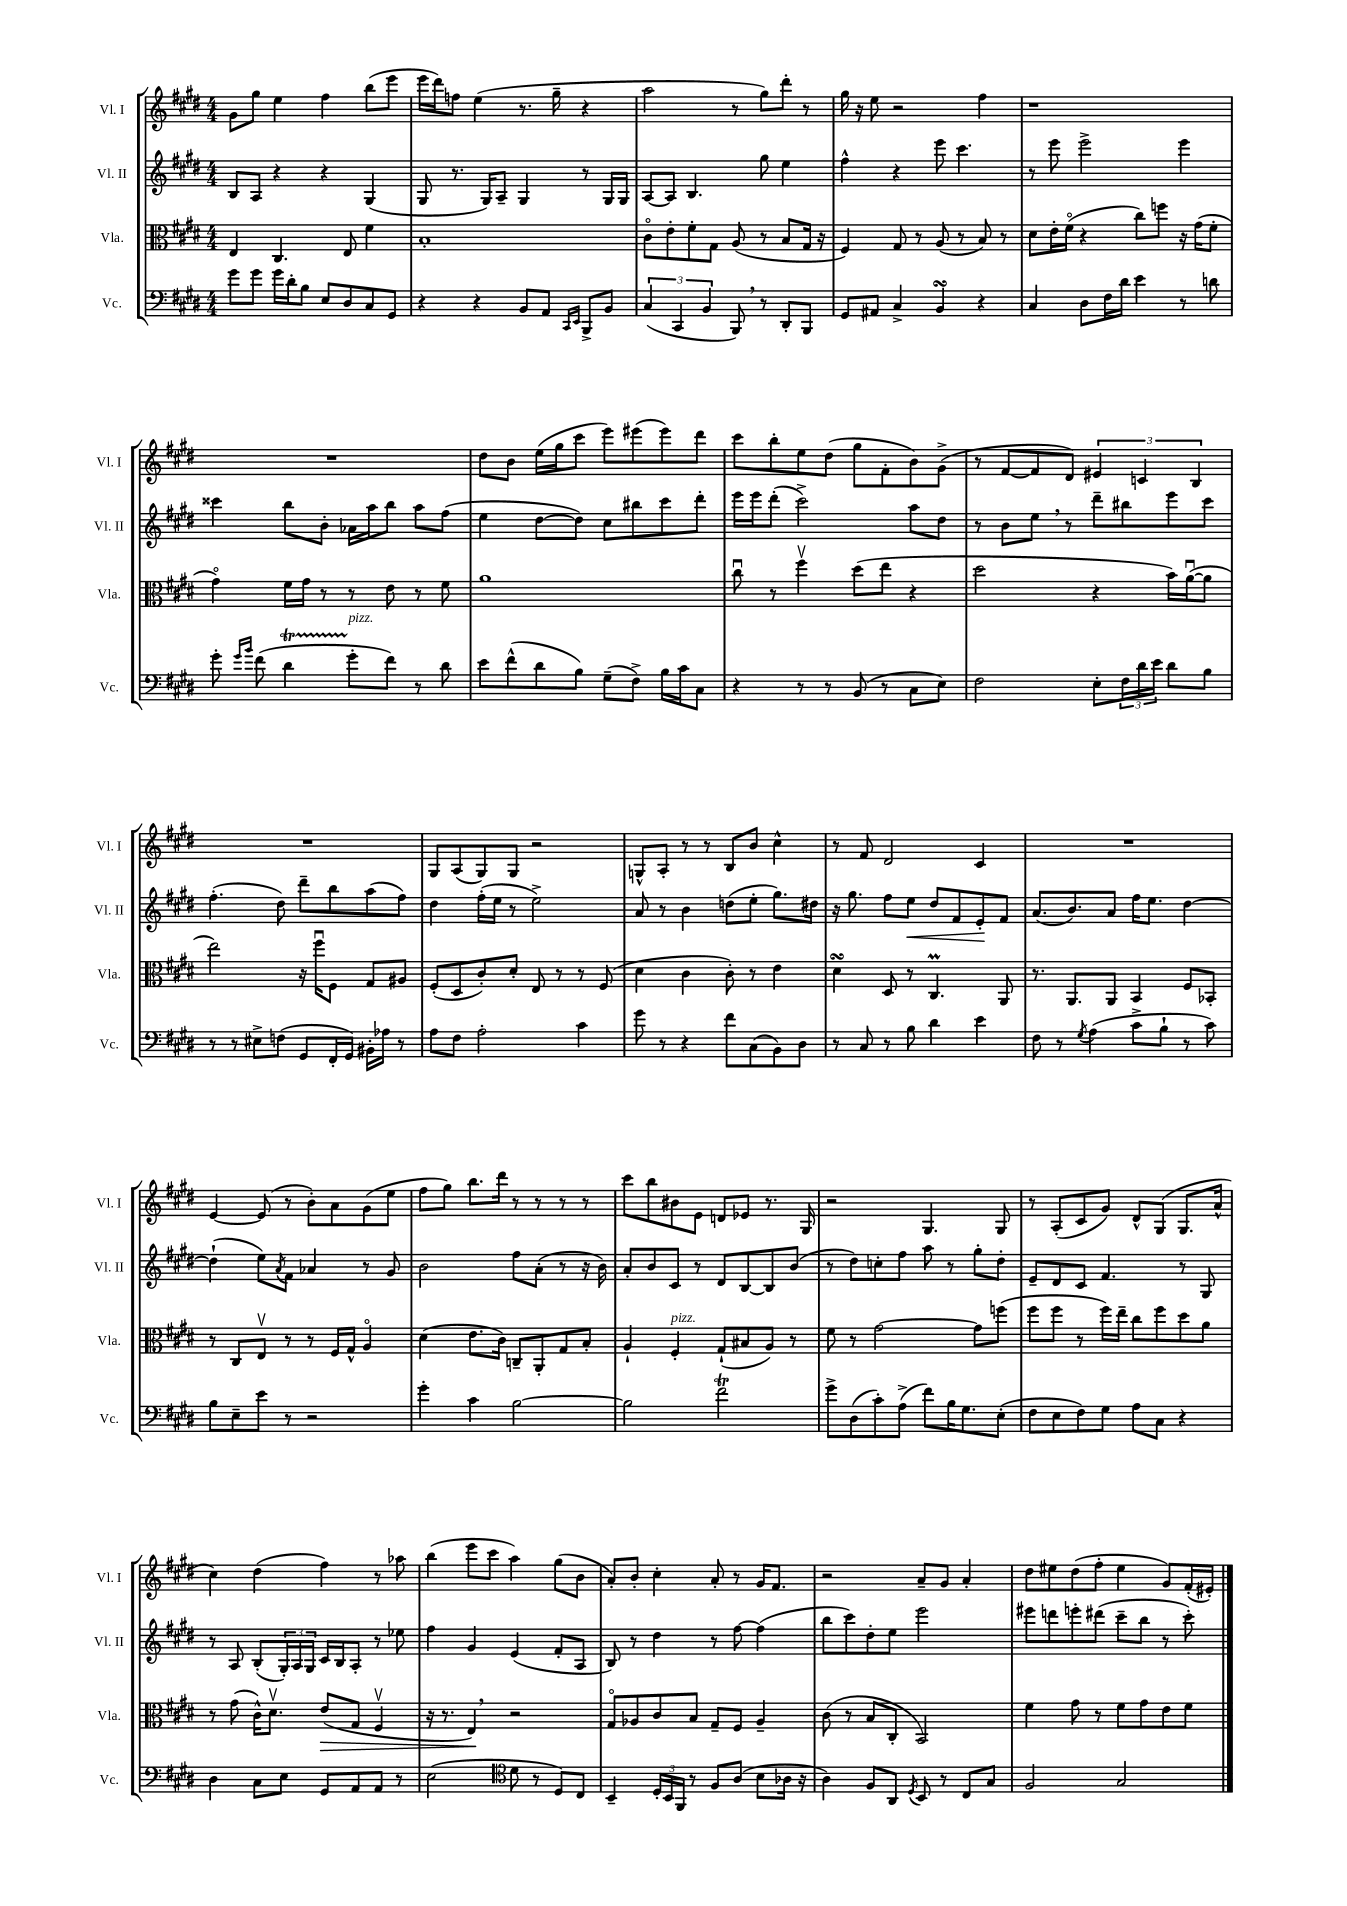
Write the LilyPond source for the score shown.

<<
\new StaffGroup <<
\new Staff = "s0" \with { instrumentName = "Vl. I" shortInstrumentName = "Vl. I" } {
    \clef treble \key e \major \numericTimeSignature \time 4/4
    gis'8 gis''8 e''4 fis''4 b''8( e'''8 |
    e'''16 dis'''16) f''8 e''4( r8. gis''16-- r4 |
    a''2 r8 gis''8) dis'''8-. r8 |
    gis''16 r16 e''8 r2 fis''4 |
    r1 |
    R1 |
    dis''8 b'8 e''16( gis''16 cis'''8 e'''8) eis'''8( eis'''8) dis'''8 |
    cis'''8 b''8-. e''8 dis''8( gis''8 fis'8-. b'8) gis'8->( |
    r8 fis'8~ fis'8 dis'8) \tuplet 3/2 { eis'4 c'4 b4 } |
    R1 |
    gis8 a8( gis8) gis8 r2 |
    g8-^ a8-. r8 r8 b8 b'8 cis''4-^ |
    r8 fis'8 dis'2 cis'4 |
    R1 |
    e'4~ e'8( r8 b'8-.) a'8 gis'8( e''8 |
    fis''8 gis''8) b''8. dis'''16 r8 r8 r8 r8 |
    cis'''8 b''8 bis'8 e'8 d'8 ees'8 r8. gis16 |
    r2 gis4. gis8 |
    r8 a8-.( cis'8 gis'8) dis'8-^ gis8( gis8. a'16-^ |
    cis''4) dis''4( fis''4) r8 aes''8 |
    b''4( e'''8 cis'''8 a''4) gis''8( b'8 |
    a'8-.) b'8-. cis''4-. a'8-. r8 gis'16 fis'8. |
    r2 a'8-- gis'8 a'4-. |
    dis''8 eis''8 dis''8( fis''8-. eis''4 gis'8) fis'16-.( eis'16-.) \bar "|." |
}
\new Staff = "s1" \with { instrumentName = "Vl. II" shortInstrumentName = "Vl. II" } {
    \clef treble \key e \major \numericTimeSignature \time 4/4
    b8 a8 r4 r4 gis4( |
    gis8 r8. gis16) a8-- gis4 r8 gis16 gis16 |
    a8~ a8 b4. gis''8 e''4 |
    fis''4-^ r4 e'''8 cis'''4. |
    r8 e'''8 e'''2-> e'''4 |
    cisis'''4 b''8 b'8-. aes'16 a''16 b''8 a''8 fis''8( |
    e''4 dis''8~ dis''8) cis''8 bis''8 cis'''8 dis'''8-. |
    e'''16 e'''16 dis'''8-.( cis'''2->) a''8 dis''8 |
    r8 b'8 e''8 \breathe r8 dis'''8-- bis''8 e'''8 cis'''8 |
    fis''4.-.( dis''8) dis'''8-- b''8 a''8( fis''8) |
    dis''4 fis''16-.( e''16 r8 e''2->) |
    a'8 r8 b'4 d''8( e''8-. gis''8.) dis''16 |
    r16 gis''8. fis''8 e''8\< dis''8 fis'8 e'8-.\! fis'8 |
    a'8.( b'8.) a'8 fis''16 e''8. dis''4~ |
    dis''4-!( e''8) \acciaccatura { a'8 } fis'8 aes'4 r8 gis'8 |
    b'2 fis''8 a'8-.( r8 r16 b'16) |
    a'8-. b'8 cis'8 r8 dis'8 b8~ b8 b'8( |
    r8 dis''8) c''8-. fis''8 a''8 r8 gis''8-. dis''8-. |
    e'8-- dis'8 cis'8 fis'4. r8 gis8 |
    r8 a8 b8-.( \tuplet 3/2 { gis16-.) a16 gis16 } cis'16 b16 a8-. r8 ees''8 |
    fis''4 gis'4 e'4( fis'8-. a8 |
    b8) r8 dis''4 r8 fis''8~ fis''4( |
    b''8 cis'''8) dis''8-. e''8 e'''2 |
    eis'''8 d'''8 e'''8-. dis'''8( cis'''8-- b''8 r8 cis'''8-.) \bar "|." |
}
\new Staff = "s2" \with { instrumentName = "Vla." shortInstrumentName = "Vla." } {
    \clef alto \key e \major \numericTimeSignature \time 4/4
    e4 cis4. e8 fis'4 |
    b1-. |
    cis'8\flageolet e'8-. fis'8-. gis8 a8( r8 b8 gis16 r16 |
    fis4) gis8 r8 a8( r8 b8) r8 |
    dis'8 e'16-. fis'16\flageolet( r4 cis''8) f''8 r16 gis'16( fis'8-. |
    gis'4\flageolet) fis'16 gis'16 r8 r8 e'8 r8 fis'8 |
    a'1 |
    cis''8\downbow r8 fis''4\upbow dis''8( e''8 r4 |
    dis''2 r4 b'16) a'16~\downbow( a'8 |
    e''2) r16 fis''16\downbow fis8 gis8 ais8 |
    fis8-.( dis8 cis'8-.) dis'8-. e8 r8 r8 fis8( |
    dis'4 cis'4 cis'8-.) r8 e'4 |
    dis'4\turn dis8 r8 cis4.\prall a,8 |
    r8. a,8. a,8 b,4 fis8 bes,8-. |
    r8 cis8 e8\upbow r8 r8 fis16 gis16-^ a4\flageolet |
    dis'4( e'8. cis'16) c8-- a,8-. gis8 b8-. |
    a4-! fis4-.^\markup { \italic "pizz." } gis8-!( bis8 a8) r8 |
    fis'8 r8 gis'2~ gis'8 f''8( |
    fis''8 fis''8 r8 fis''16) e''16-- cis''8 fis''8 dis''8 a'8 |
    r8 gis'8( cis'16-^) dis'8.\upbow e'8\>( gis8 fis4\upbow |
    r16 r8. e4\!) \breathe r2 |
    gis8\flageolet aes8 cis'8 b8 gis8-- fis8 aes4-- |
    cis'8( r8 b8 cis8-. b,2) |
    fis'4 gis'8 r8 fis'8 gis'8 e'8 fis'8 \bar "|." |
}
\new Staff = "s3" \with { instrumentName = "Vc." shortInstrumentName = "Vc." } {
    \clef bass \key e \major \numericTimeSignature \time 4/4
    gis'8 gis'8 gis'16 dis'16-. b8 e8 dis8 cis8 gis,8 |
    r4 r4 b,8 a,8 \grace { cis,16 e,16 } b,,8-> b,8 |
    \tuplet 3/2 { cis4( cis,4 b,4 } b,,8) \breathe r8 dis,8-. b,,8 |
    gis,8 ais,8 cis4-> b,4\turn r4 |
    cis4 dis8 fis16 dis'16 e'4 r8 d'8 |
    gis'8-. \grace { gis'16 b'16 } fis'8( dis'4\startTrillSpan gis'8-.\stopTrillSpan^\markup { \italic "pizz." } fis'8) r8 dis'8 |
    e'8 fis'8-^( dis'8 b8) gis8--( fis8->) b16 cis'16 cis8 |
    r4 r8 r8 b,8( r8 cis8 e8) |
    fis2 e8-. \tuplet 3/2 { fis16 dis'16 e'16 } dis'8 b8 |
    r8 r8 eis8-> f8( gis,8 fis,16-. gis,16) bis,16-. aes16 r8 |
    a8 fis8 a2-. cis'4 |
    gis'8 r8 r4 fis'8 cis8( b,8) dis8 |
    r8 cis8 r8 b8 dis'4 e'4 |
    fis8 r8 \acciaccatura { gis8 } a4( cis'8-> b8-! r8 cis'8) |
    b8 e8-- e'8 r8 r2 |
    gis'4-. cis'4 b2~ |
    b2 fis'2\trill |
    gis'8-> dis8( cis'8-.) a8->( fis'8) b16 gis8. e8-.( |
    fis8 e8 fis8) gis8 a8 cis8 r4 |
    dis4 cis8 e8 gis,8 a,8 a,8 r8 |
    e2( \clef tenor dis'8 r8 dis8) cis8 |
    b,4-- \tuplet 3/2 { dis16-. b,16 fis,16 } r8 fis8 a8( b8 aes16 r16 |
    a4) fis8 a,8 \acciaccatura { dis8 } b,8 r8 cis8 gis8 |
    fis2 gis2 \bar "|." |
}
>>
>>
\layout { \context { \Score \remove "Bar_number_engraver" } }
